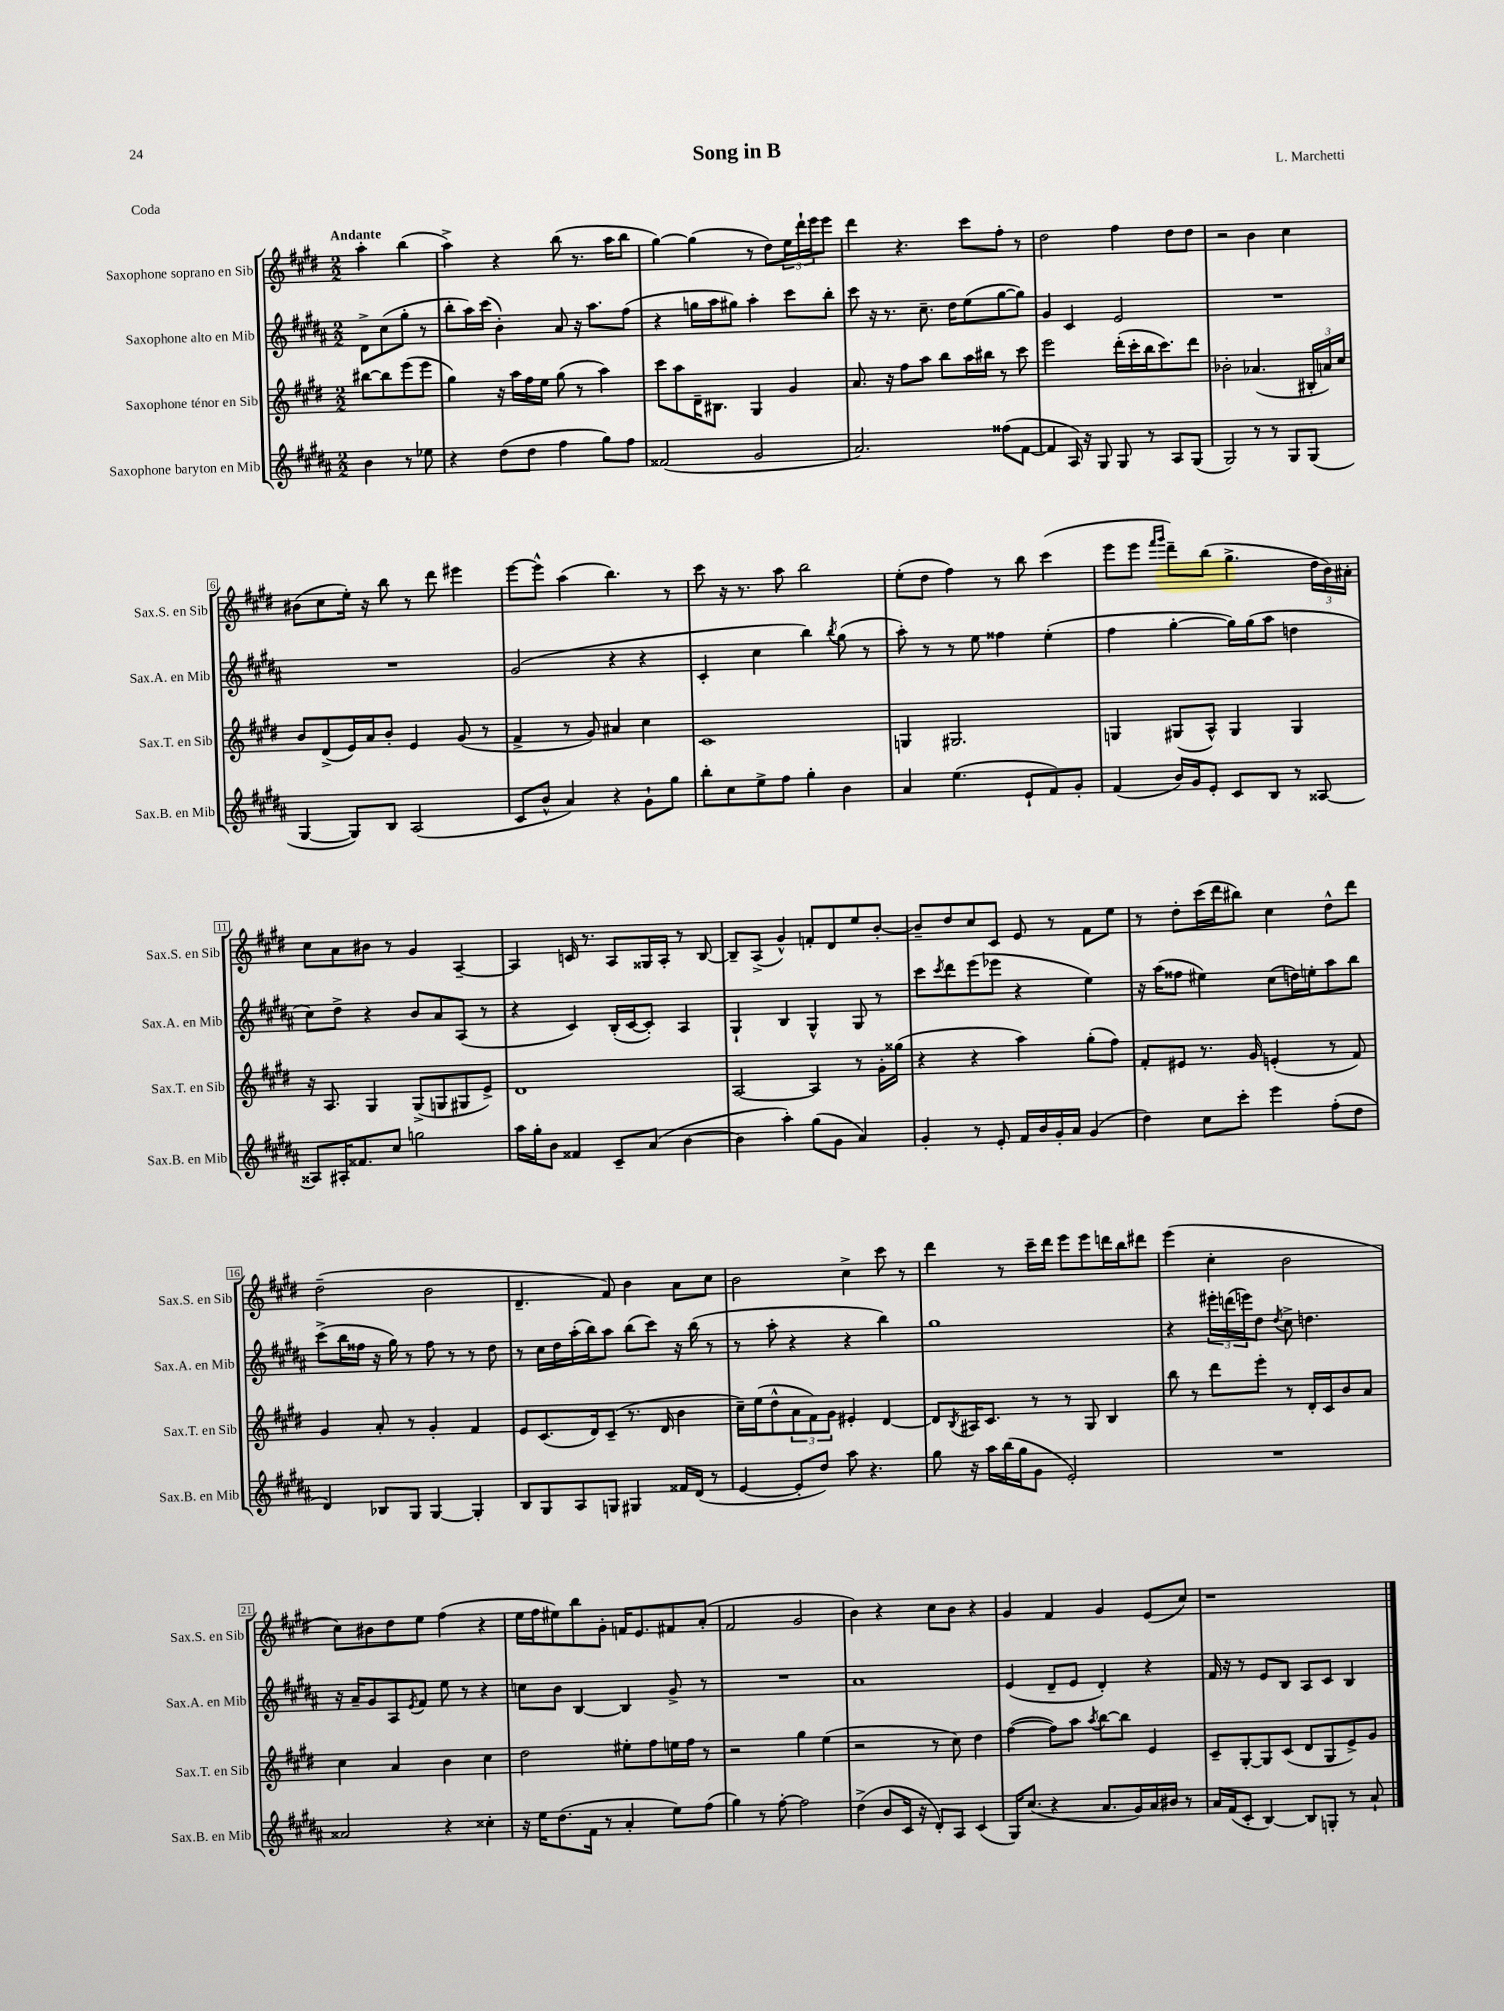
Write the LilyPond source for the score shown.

\header { title = "Song in B" composer = "L. Marchetti" piece = "Coda" }
<<
\new StaffGroup <<
\new Staff = "s0" \with { instrumentName = "Saxophone soprano en Sib" shortInstrumentName = "Sax.S. en Sib" } {
    \clef treble \key e \major \numericTimeSignature \time 2/2 \partial 2 \tempo "Andante"
    a''4-. b''4( |
    a''4->) r4 b''8( r8. a''16 b''8 |
    gis''4~) gis''4( r8 dis''8) \tuplet 3/2 { e''16 dis'''16-! e'''16 } e'''8 |
    dis'''4 r4. cis'''8 fis''8-. r8 |
    dis''2 fis''4 dis''8 dis''8 |
    r2 b'4 cis''4 |
    bis'8( cis''8 e''16-.) r16 b''8 r8 dis'''8 eis'''4 |
    e'''8~ e'''8-^ a''4( b''4.) r8 |
    cis'''8 r16 r8. a''8 b''2 |
    e''8-.( dis''8 fis''4) r8 b''8 cis'''4( |
    e'''8 e'''8 \grace { fis'''16 gis'''16 } dis'''8--) b''8( gis''4.-> \tuplet 3/2 { dis''16 b'16) ais'16-. } |
    cis''8 a'8 bis'8 r8 gis'4 a4~-- |
    a4 c'16 r8. a8 gisis16 a16-. r8 b8~ |
    b8-- a8->( gis'4-^) f'8-. dis'8 e''8 b'8~-. |
    b'8-- dis''8 cis''8 cis'8 e'8 r8 fis'8 e''8 |
    r8 dis''8-. cis'''16( dis'''16 bis''8) cis''4 dis''8-^ dis'''8 |
    dis''2--( b'2 |
    dis'4.-- fis'8) b'4 a'8 cis''8 |
    b'2 cis''4-> cis'''8 r8 |
    dis'''4 r8 cis'''16-- dis'''16 e'''8 e'''8 d'''16 b''16 dis'''8 |
    e'''4( cis''4-. b'2 |
    cis''8) bis'8 dis''8 e''8 fis''4( r4 |
    e''16 fis''16 eis''8) b''8 gis'8-. f'16 e'8. fis'8 a'8-.( |
    fis'2 gis'2 |
    b'4) r4 cis''8 b'8 r4 |
    gis'4 fis'4 gis'4 e'8( cis''8) |
    r1 \bar "|." |
}
\new Staff = "s1" \with { instrumentName = "Saxophone alto en Mib" shortInstrumentName = "Sax.A. en Mib" } {
    \clef treble \key b \major \numericTimeSignature \time 2/2 \partial 2
    dis'8-> cis''8( gis''8-. r8 |
    b''8-. ais''16) cis'''16( b'4-.) ais'8 r16 ais''8. fis''8( |
    r4 g''16 ais''16 gis''8) ais''4-. cis'''8 b''8-. |
    cis'''8 r16 r8. cis''8.-- dis''16 e''8( gis''8~ gis''8) |
    gis'4 cis'4 e'2 |
    R1 |
    R1 |
    gis'2( r4 r4 |
    cis'4-. cis''4 b''4) \acciaccatura { b''8 } gis''8( r8 |
    ais''8-.) r8 r8 e''8 fisis''4 e''4-.( |
    fis''4 gis''4~-. gis''16) gis''16( ais''8 d''4 |
    cis''8) dis''8-> r4 b'8 ais'8 ais8( r8 |
    r4 cis'4) b16-.( cis'16~ cis'8-.) ais4 |
    gis4-! b4 gis4-^ gis8 r8 |
    cis'''8 \acciaccatura { cis'''8 } dis'''8 e'''8( ees'''8 r4 e''4) |
    r16 ais''16( fisis''8 eis''4) cis''8( d''16) e''16-. ais''8 b''8 |
    cis'''8->( b''16 fisis''16 r16 gis''16) r8 fisis''8 r8 r8 dis''8 |
    r8 cis''16 dis''16 ais''16-.( b''16) ais''8 b''8( cis'''8) r16 b''16( r8 |
    r8 ais''8-. r4 r4 b''4) |
    gis''1 |
    r4 \tuplet 3/2 { eis'''16-. d'''16( e'''16) } dis''8 \acciaccatura { dis''8 } cis''8-> d''4. |
    r16 ais'16-- gis'8 ais8 \acciaccatura { e'8 } fis'8 e''8 r8 r4 |
    c''8 b'8 b4~ b4 gis'8-> r8 |
    R1 |
    ais'1 |
    e'4( dis'8-- e'8 dis'4-.) r4 |
    fis'16 r16 r8 e'8 b8 ais8 cis'8 b4 \bar "|." |
}
\new Staff = "s2" \with { instrumentName = "Saxophone ténor en Sib" shortInstrumentName = "Sax.T. en Sib" } {
    \clef treble \key e \major \numericTimeSignature \time 2/2 \partial 2
    bis''8~ bis''8 e'''8( e'''8 |
    gis''4) r16 a''16 fis''16 e''16 gis''8( r8 a''4) |
    cis'''8 a''8 dis'16-- bis8. gis4 gis'4 |
    a'8. r16 fis''8 a''8 b''8 a''16 bis''16 r8 cis'''8 |
    e'''2 dis'''16-.( cis'''16-. b''16 cis'''8.) dis'''8 |
    bes'2-. aes'4.( \tuplet 3/2 { bis16-. a'16) cis''16 } |
    b'8 dis'8->( e'16) a'16 b'8-. e'4 gis'8( r8 |
    fis'4-> r8 gis'8) ais'4 cis''4 |
    cis'1 |
    g4 gis2. |
    g4 gis8( a8-^) gis4 gis4 |
    r16 a8. gis4 gis8->( g8 gis8 e'8->) |
    dis'1 |
    a2~ a4 r8 gis'16-. gisis''16( |
    r4 r4 a''4) gis''8-.( fis''8) |
    fis'8-. eis'8 r8. gis'16 e'4-.( r8 fis'8) |
    gis'4 a'8-. r8 gis'4-. fis'4 |
    e'8 cis'8.( dis'16) cis'8--( r8. dis'16 b'4 |
    cis''16--) e''16( dis''8-^ \tuplet 3/2 { a'8 fis'8) gis'8 } eis'4-. dis'4~ |
    dis'8 \acciaccatura { b8 } ais16 cis'8. r8 r8 gis8 b4 |
    b''8 r8 dis'''8 e'''8-. r8 dis'16-. cis'16 b'8 a'8 |
    cis''4 a'4 b'4 cis''4 |
    dis''2 eis''8-. fis''8 e''16 fis''16 r8 |
    r2 gis''4 e''4( |
    r2 r8 cis''8) dis''4 |
    fis''4~( fis''8) a''8 \acciaccatura { a''8 } b''8~ b''8 e'4 |
    cis'8-- gis8~-. gis8 cis'8( dis'8 gis8 e'8->) gis'8 \bar "|." |
}
\new Staff = "s3" \with { instrumentName = "Saxophone baryton en Mib" shortInstrumentName = "Sax.B. en Mib" } {
    \clef treble \key b \major \numericTimeSignature \time 2/2 \partial 2
    b'4 r8 ees''8 |
    r4 dis''8( dis''8 fis''4 gis''8) fis''8 |
    fisis'2( gis'2 |
    ais'2.) fisis''8( fis'8~ |
    fis'4 ais16) r16 gis8 gis8 r8 ais8 gis8( |
    gis2) r8 r8 gis8 gis8( |
    gis4~ gis8) b8 ais2( |
    cis'8 b'8-^ ais'4) r4 gis'8-! gis''8 |
    b''8-. cis''8 e''8-> fis''8 gis''4-. b'4 |
    ais'4 e''4.( e'8-! fis'8) gis'8-. |
    fis'4( b'16) gis'16 e'8-. cis'8 b8 r8 aisis8~ |
    aisis8 ais16-. fisis'8. cis''8 g''2 |
    ais''16 gis''16-. b'8 fisis'4 cis'8-- ais'8( b'4~ |
    b'4 ais''4-.) gis''8( gis'8 ais'4) |
    gis'4-. r8 e'8-. fis'16 b'16 gis'16-. ais'16 gis'4( |
    dis''4) cis''8 cis'''8-. e'''4 fis''8-.( dis''8 |
    dis'4) bes8 gis8 gis4~ gis4-. |
    b8 gis8 ais8 g8 gis4 fisis'16 dis'16( r8 |
    e'4~ e'8-. dis''8) ais''8 r4. |
    gis''8 r16 ais''16 b''16( gis''16 gis'8 e'2-.) |
    R1 |
    aisis'2 r4 cisis''4-. |
    r16 e''16 dis''8.( fis'16 r8 ais'4-. e''8) fis''8( |
    gis''4) r8 fis''8~-. fis''2 |
    dis''4->( b'8 cis'16 r16 dis'8-.) ais8 cis'4( |
    gis16) cis''8.( r4 ais'8. gis'16) ais'16 bis'16 r8 |
    ais'16 fis'16( cis'8-. b4~) b8 g8-. r8 ais'8-! \bar "|." |
}
>>
>>
\layout { \context { \Score \override BarNumber.stencil = #(make-stencil-boxer 0.1 0.3 ly:text-interface::print) } }
